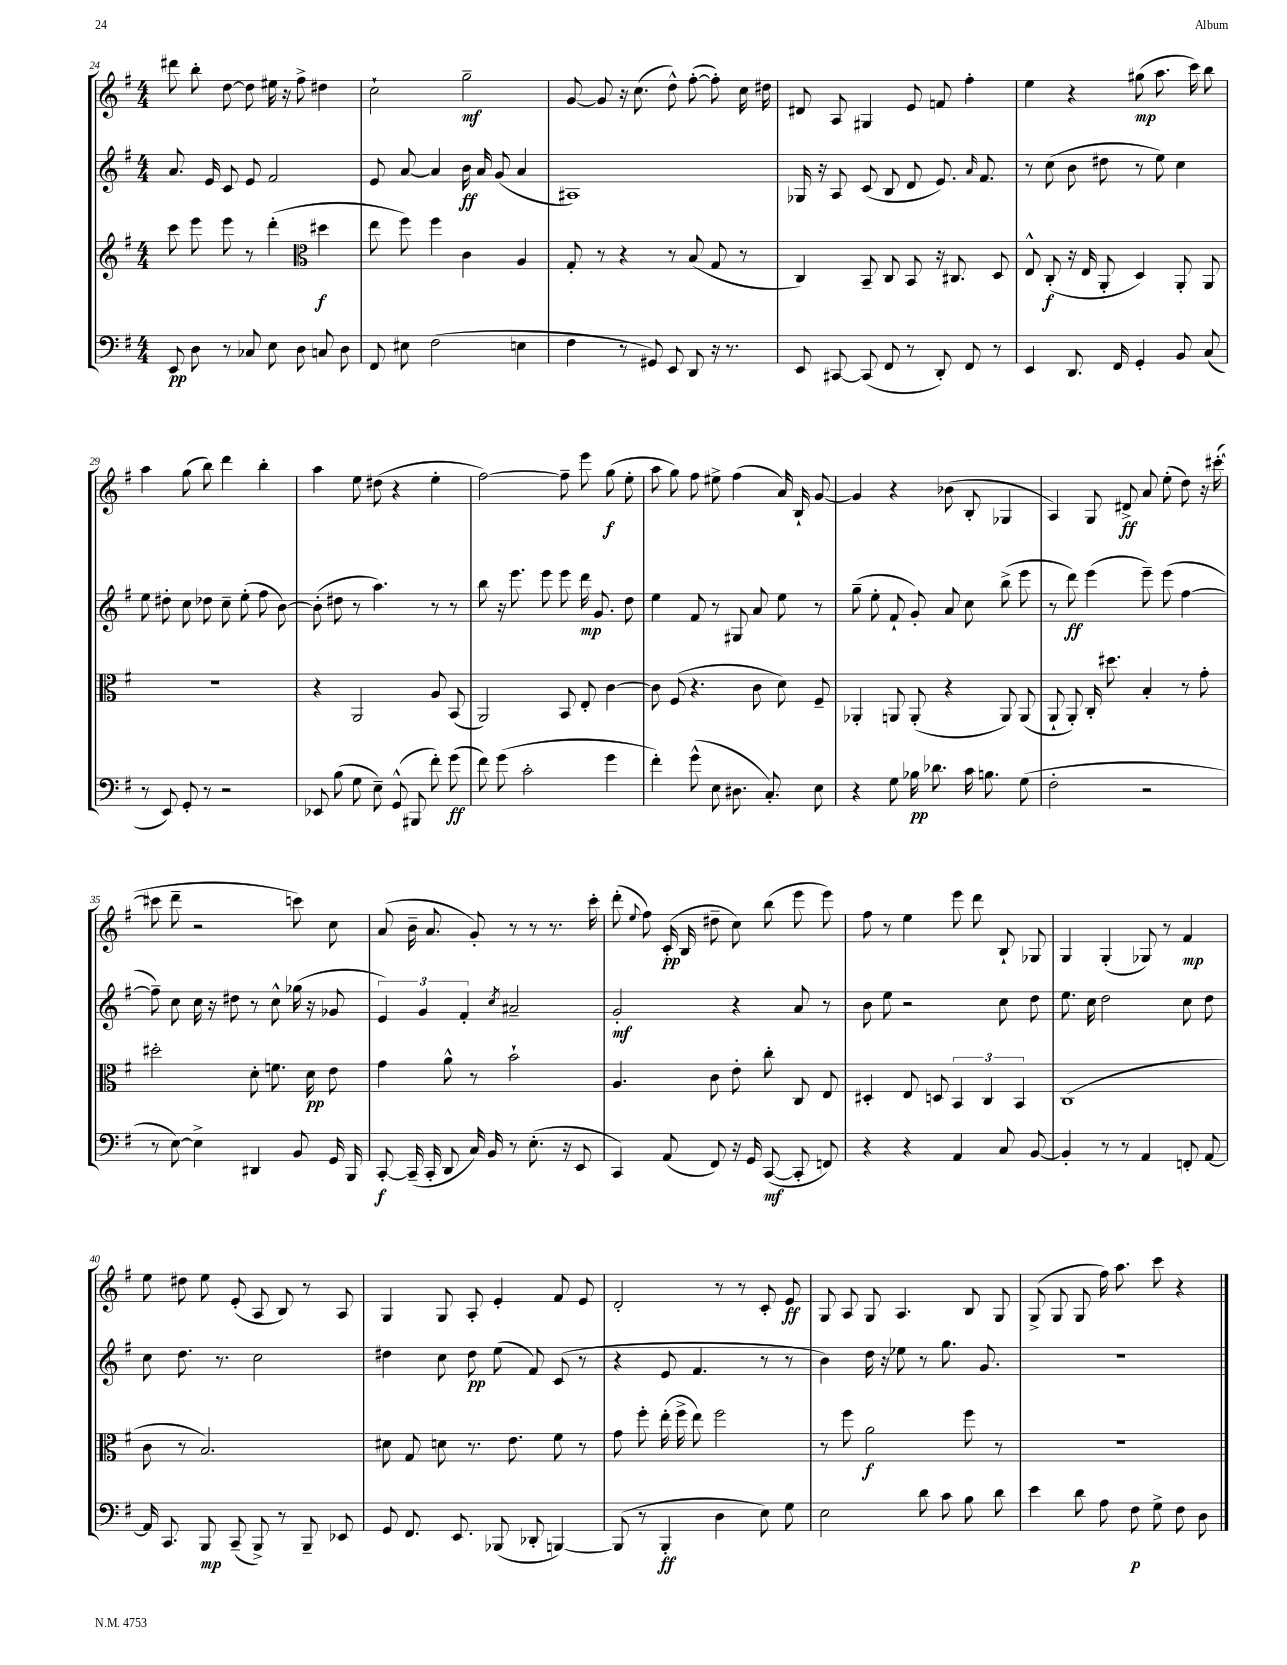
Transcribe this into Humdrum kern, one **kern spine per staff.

**kern	**dynam	**kern	**dynam	**kern	**dynam	**kern	**dynam
*part4	*part4	*part3	*part3	*part2	*part2	*part1	*part1
*staff4	*staff4	*staff3	*staff3	*staff2	*staff2	*staff1	*staff1
*clefF4	*	*clefG2	*	*clefG2	*	*clefG2	*
*k[f#]	*	*k[f#]	*	*k[f#]	*	*k[f#]	*
*M4/4	*	*M4/4	*	*M4/4	*	*M4/4	*
=24	=24	=24	=24	=24	=24	=24	=24
8EE/	pp	8ccc\	.	8.a/	.	8ddd#X\	.
8D\	.	8eee\	.	.	.	8bb'\	.
.	.	.	.	16e/	.	.	.
8r	.	8eee\	.	8c/	.	[8dd\	.
8C-X/	.	8r	.	8e/	.	8dd\]	.
8E\	.	(4ddd'\	.	2f#/	.	16ee#X\	.
.	.	.	.	.	.	16r	.
8D\	.	.	.	.	.	8ff#^\	.
*	*	*clefC3	*	*	*	*	*
8Cn/	.	4dd#X\	f	.	.	4dd#X\	.
8D\	.	.	.	.	.	.	.
=25	=25	=25	=25	=25	=25	=25	=25
8FF#/	.	8ee\	.	8e/	.	2cc`\	.
8E#X\	.	8ff#\)	.	[8a/	.	.	.
(2F#\	.	4ff#\	.	4a/]	.	.	.
.	.	4c\	.	16b\	ff	2gg~\	mf
.	.	.	.	16a/	.	.	.
.	.	.	.	(8g/	.	.	.
4En\	.	4A/	.	4a/	.	.	.
=26	=26	=26	=26	=26	=26	=26	=26
4F#\	.	8G'/	.	1A#X)	.	[8g/	.
.	.	8r	.	.	.	8g/]	.
8r	.	4r	.	.	.	16r	.
.	.	.	.	.	.	(8.cc\	.
8GG#X/)	.	.	.	.	.	.	.
8EE/	.	8r	.	.	.	8dd^^\)	.
8DD/	.	(8B/	.	.	.	([8ff#'\	.
16r	.	8G/	.	.	.	8ff#'\])	.
8.r	.	.	.	.	.	.	.
.	.	8r	.	.	.	16cc\	.
.	.	.	.	.	.	16dd#X\	.
=27	=27	=27	=27	=27	=27	=27	=27
8EE/	.	4C/)	.	16G-X/	.	8d#X/	.
.	.	.	.	16r	.	.	.
[8CC#X/	.	.	.	8A/	.	8A/	.
(8CC#/]	.	8BB~/	.	(8c/	.	4G#X/	.
8FF#/	.	8C/	.	8B/	.	.	.
8r	.	8BB/	.	8d/	.	8e/	.
8DD'/)	.	16r	.	8.e/)	.	8fn/	.
.	.	8.C#X/	.	.	.	.	.
8FF#/	.	.	.	.	.	4ff#'\	.
.	.	.	.	16qqa/	.	.	.
.	.	.	.	8.f#/	.	.	.
8r	.	8D/	.	.	.	.	.
=28	=28	=28	=28	=28	=28	=28	=28
4EE/	.	8E^^/	.	8r	.	4ee\	.
.	.	(8C'/	f	(8cc\	.	.	.
8.DD/	.	16r	.	8b\	.	4r	.
.	.	16E/	.	.	.	.	.
.	.	8AA'/	.	8dd#X\	.	.	.
16FF#/	.	.	.	.	.	.	.
4GG'/	.	4D/)	.	8r	.	(8gg#X\	mp
.	.	.	.	8ee\)	.	8.aa\	.
8BB/	.	8AA'/	.	4cc\	.	.	.
.	.	.	.	.	.	16ccc\)	.
(8C/	.	8AA/	.	.	.	8bb\	.
!!LO:LB:g=z
=29	=29	=29	=29	=29	=29	=29	=29
8r	.	1r	.	8ee\	.	4aa\	.
8EE/)	.	.	.	8dd#X'\	.	.	.
8GG'/	.	.	.	8cc\	.	(8gg\	.
8r	.	.	.	8dd-X\	.	8bb\)	.
2r	.	.	.	8cc~\	.	4ddd\	.
.	.	.	.	(8ee'\	.	.	.
.	.	.	.	8ff#\	.	4bb'\	.
.	.	.	.	[8b\)	.	.	.
=30	=30	=30	=30	=30	=30	=30	=30
8EE-X/	.	4r	.	(8b'\]	.	4aa\	.
(8B\	.	.	.	8dd#X\	.	.	.
8G\	.	2AA/	.	8r	.	8ee\	.
8E~\)	.	.	.	4.aa\)	.	(8dd#X\	.
(8GG^^/	.	.	.	.	.	4r	.
8BBB#X/	.	.	.	.	.	.	.
8f#'\)	.	8A/	.	8r	.	4ee'\	.
(8g\	ff	(8BB/	.	8r	.	.	.
=31	=31	=31	=31	=31	=31	=31	=31
8f#\)	.	2AA/)	.	8bb\	.	[2ff#\)	.
(8g\	.	.	.	16r	.	.	.
.	.	.	.	8.eee\	.	.	.
2c'\	.	.	.	.	.	.	.
.	.	.	.	8eee\	.	.	.
.	.	8BB/	.	8eee\	.	8ff#~\]	.
.	.	8E'/	.	16ddd\	mp	8eee\	.
.	.	.	.	8.g/	.	.	.
4g\	.	[4c\	.	.	.	(8gg\	f
.	.	.	.	8dd\	.	8ee'\	.
=32	=32	=32	=32	=32	=32	=32	=32
4f#'\)	.	8c\]	.	4ee\	.	8aa\	.
.	.	(8F#/	.	.	.	8gg\)	.
(8g^^\	.	4.r	.	8f#/	.	8ff#\	.
8E\	.	.	.	8r	.	8ee#X^\	.
8.D#X\	.	.	.	8G#X/	.	(4ff#\	.
.	.	8c\	.	8a/	.	.	.
8.C'/)	.	.	.	.	.	.	.
.	.	8d\)	.	8ee\	.	16a/)	.
.	.	.	.	.	.	16B`/	.
8E\	.	8F#~/	.	8r	.	[8g/	.
=33	=33	=33	=33	=33	=33	=33	=33
4r	.	4AA-X'/	.	(8gg~\	.	4g/]	.
.	.	.	.	8ee'\	.	.	.
8G\	.	8AAn/	.	8f#`/	.	4r	.
16B-X\	pp	(8AA'/	.	8g'/)	.	.	.
8.d-X\	.	.	.	.	.	.	.
.	.	4r	.	8a/	.	(8b-X\	.
16c\	.	.	.	8cc\	.	8B'/	.
8.Bn\	.	.	.	.	.	.	.
.	.	8AA/)	.	(8bb^\	.	4G-X/	.
(8G\	.	(8AA/	.	8eee\	.	.	.
=34	=34	=34	=34	=34	=34	=34	=34
2F#'\	.	8AA`/	.	8r	.	4A/)	.
.	.	8AA'/)	.	8ddd\)	ff	.	.
.	.	16C'/	.	(4eee\	.	8G/	.
.	.	8.dd#X\	.	.	.	.	.
.	.	.	.	.	.	8d#X^/	ff
2r	.	4B'/	.	8eee~\)	.	8a/	.
.	.	.	.	(8eee\	.	(8ee'\	.
.	.	8r	.	[4ff#\	.	8dd\)	.
.	.	8g'\	.	.	.	16r	.
.	.	.	.	.	.	([16ccc#X'\	.
!!LO:LB:g=z
=35	=35	=35	=35	=35	=35	=35	=35
8r	.	2dd#X'\	.	8ff#~\])	.	8ccc#X\]	.
[8E\)	.	.	.	8cc\	.	8ddd~\	.
4E^\]	.	.	.	16cc\	.	2r	.
.	.	.	.	16r	.	.	.
.	.	.	.	8dd#X\	.	.	.
4DD#X/	.	8d'\	.	8r	.	.	.
.	.	8.fn\	.	8cc^^\	.	.	.
8BB/	.	.	.	(16gg-X\	.	8cccn\)	.
.	.	16d\	pp	16r	.	.	.
16GG/	.	8e\	.	8g-X/	.	8cc\	.
16BBB/	.	.	.	.	.	.	.
=36	=36	=36	=36	=36	=36	=36	=36
[8CC'/	f	4g\	.	6e/)	.	(8a/	.
(16CC~/]	.	.	.	.	.	16b~\	.
.	.	.	.	6g/	.	.	.
16CC'/	.	.	.	.	.	8.a/	.
8DD/	.	8a^^\	.	.	.	.	.
.	.	.	.	6f#'/	.	.	.
16C/)	.	8r	.	.	.	8g'/)	.
16BB/	.	.	.	.	.	.	.
.	.	.	.	8qcc/	.	.	.
8r	.	2b`\	.	2a#X~/	.	8r	.
(8.E'\	.	.	.	.	.	8r	.
.	.	.	.	.	.	8.r	.
16r	.	.	.	.	.	.	.
8EE/	.	.	.	.	.	.	.
.	.	.	.	.	.	16ccc'\	.
=37	=37	=37	=37	=37	=37	=37	=37
4CC/)	.	4.A/	.	2g'/	mf	(8ddd'\	.
.	.	.	.	.	.	8qqee/	.
.	.	.	.	.	.	8ff#\)	.
(8AA/	.	.	.	.	.	(16c'/	pp
.	.	.	.	.	.	16B/	.
8FF#/)	.	8c\	.	.	.	8dd#X~\	.
16r	.	8e'\	.	4r	.	8cc\)	.
16GG/	.	.	.	.	.	.	.
([8CC/	mf	8cc'\	.	.	.	(8bb\	.
8CC'/]	.	8C/	.	8a/	.	8eee\	.
8FFn/)	.	8E/	.	8r	.	8eee\)	.
=38	=38	=38	=38	=38	=38	=38	=38
4r	.	4D#X'/	.	8b\	.	8ff#\	.
.	.	.	.	8ee\	.	8r	.
4r	.	8E/	.	2r	.	4ee\	.
.	.	8Dn/	.	.	.	.	.
4AA/	.	6BB/	.	.	.	8eee\	.
.	.	.	.	.	.	8ddd\	.
.	.	6C/	.	.	.	.	.
8C/	.	.	.	8cc\	.	8B`/	.
.	.	6BB/	.	.	.	.	.
[8BB/	.	.	.	8dd\	.	8G-X/	.
=39	=39	=39	=39	=39	=39	=39	=39
4BB'/]	.	(1C	.	8.ee\	.	4G/	.
.	.	.	.	16cc\	.	.	.
8r	.	.	.	2dd\	.	(4G'/	.
8r	.	.	.	.	.	.	.
4AA/	.	.	.	.	.	8G-X/)	.
.	.	.	.	.	.	8r	.
8FFn'/	.	.	.	8cc\	.	4f#/	mp
[8AA/	.	.	.	8dd\	.	.	.
!!LO:LB:g=z
=40	=40	=40	=40	=40	=40	=40	=40
16AA/]	.	8c\	.	8cc\	.	8ee\	.
8.CC/	.	.	.	.	.	.	.
.	.	8r	.	8.dd\	.	8dd#X\	.
8BBB/	mp	2.B/)	.	.	.	8ee\	.
.	.	.	.	8.r	.	.	.
(8CC~/	.	.	.	.	.	(8e'/	.
8BBB^/)	.	.	.	2cc\	.	8A/	.
8r	.	.	.	.	.	8B/)	.
8BBB~/	.	.	.	.	.	8r	.
8EE-X/	.	.	.	.	.	8A/	.
=41	=41	=41	=41	=41	=41	=41	=41
8GG/	.	8d#X\	.	4dd#X\	.	4G/	.
8.FF#/	.	8G/	.	.	.	.	.
.	.	8dn\	.	8cc\	.	8G/	.
8.EE/	.	.	.	.	.	.	.
.	.	8.r	.	8dd#\	pp	8A'/	.
(8BBB-X/	.	.	.	(8ee\	.	4e'/	.
.	.	8.e\	.	.	.	.	.
8DD-X'/	.	.	.	8f#/)	.	.	.
[4BBBn/)	.	8f#\	.	(8c/	.	8f#/	.
.	.	8r	.	8r	.	8e/	.
=42	=42	=42	=42	=42	=42	=42	=42
(8BBB/]	.	8g\	.	4r	.	2d'/	.
8r	.	8ff#'\	.	.	.	.	.
4BBB'/	ff	(16ee'\	.	8e/	.	.	.
.	.	16ff#^\	.	.	.	.	.
.	.	8ee\)	.	4.f#/	.	.	.
4D\	.	2ff#\	.	.	.	8r	.
.	.	.	.	.	.	8r	.
8E\)	.	.	.	8r	.	8c'/	.
8G\	.	.	.	8r	.	8e/	ff
=43	=43	=43	=43	=43	=43	=43	=43
2E\	.	8r	.	4b\)	.	8G/	.
.	.	8ff#\	.	.	.	8A/	.
.	.	2a\	f	16dd\	.	8G/	.
.	.	.	.	16r	.	.	.
.	.	.	.	8ee-X\	.	4.A/	.
8d\	.	.	.	8r	.	.	.
8c\	.	.	.	8.gg\	.	.	.
8B\	.	8ff#\	.	.	.	8B/	.
.	.	.	.	8.g/	.	.	.
8d\	.	8r	.	.	.	8G/	.
=44	=44	=44	=44	=44	=44	=44	=44
4e\	.	1r	.	1r	.	(8G^/	.
.	.	.	.	.	.	8G/	.
8d\	.	.	.	.	.	8G/	.
8A\	.	.	.	.	.	16ff#\)	.
.	.	.	.	.	.	8.aa\	.
8F#\	p	.	.	.	.	.	.
8G^\	.	.	.	.	.	8ccc\	.
8F#\	.	.	.	.	.	4r	.
8D\	.	.	.	.	.	.	.
==	==	==	==	==	==	==	==
*-	*-	*-	*-	*-	*-	*-	*-
